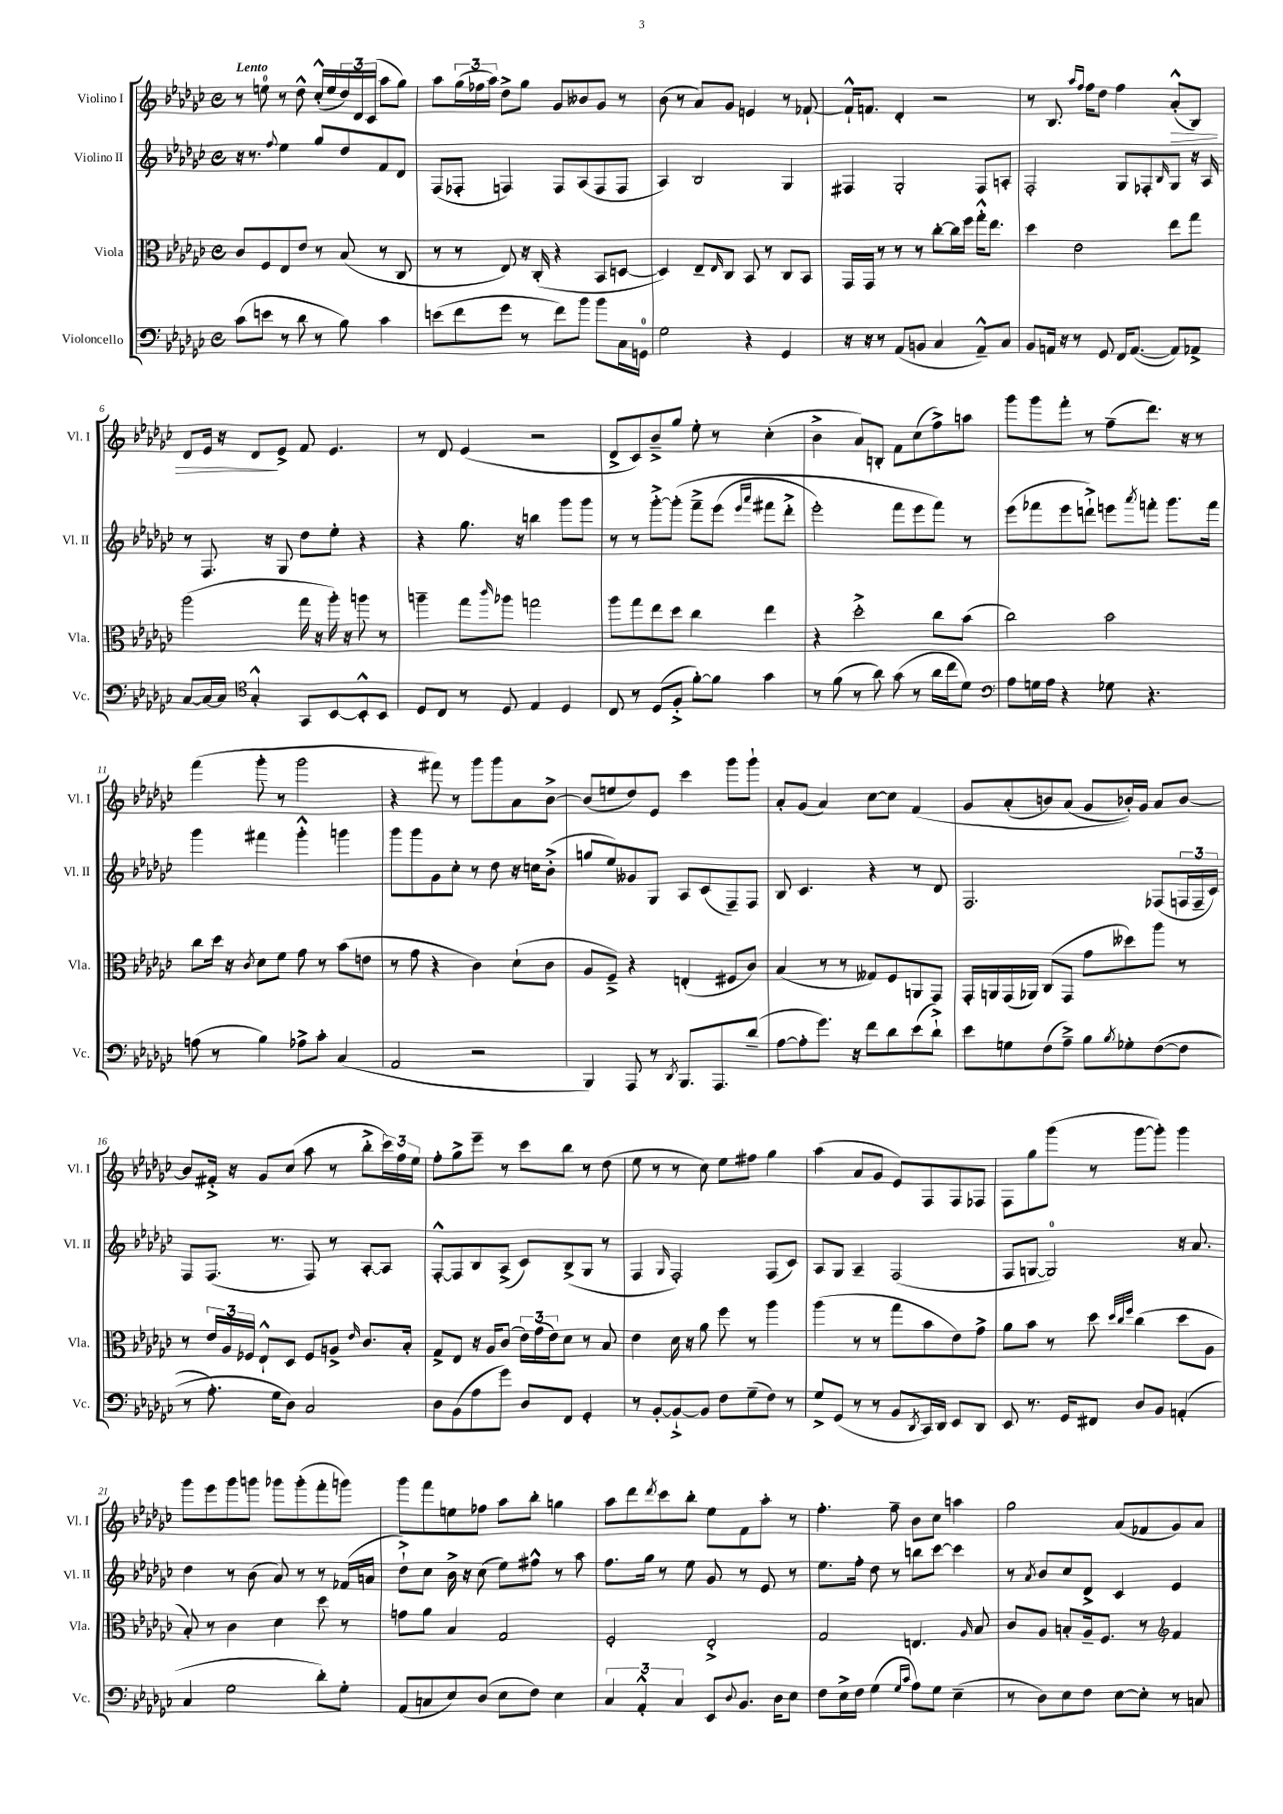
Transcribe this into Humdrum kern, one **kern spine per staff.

**kern	**kern	**kern	**kern
*staff4	*staff3	*staff2	*staff1
*clefF4	*clefC3	*clefG2	*clefG2
*k[b-e-a-d-g-c-]	*k[b-e-a-d-g-c-]	*k[b-e-a-d-g-c-]	*k[b-e-a-d-g-c-]
*M4/4	*M4/4	*M4/4	*M4/4
*met(c)	*met(c)	*met(c)	*met(c)
(8c-	8c-	16r	8r
.	.	8.r	.
8e	8F	.	8ee
.	.	8qqff	.
8r	8E-	4ee-	8r
8d-	8e-	.	8dd-^^
8r	8r	8gg-	(16cc-'^^
.	.	.	16ee
8B-)	(8B-	8dd-	24dd-)
.	.	.	24d-
.	.	.	(24c-
4c-	8r	8f	8aa-
.	8C-	8d-	8gg-)
=	=	=	=
(8e	8r	(8F	8aa-
8f	8r	8F-'	(24gg-
.	.	.	24ff-
.	.	.	24aa-)
8g-	8E-)	4F)	8dd-^
8r	16r	.	8gg-
.	(16C-'	.	.
8f)	4r	8F	8g-
8b-	.	(8A-	8b--
8b-	8BB-	8F	8g-
16C-	[8D	8F	8r
16GG	.	.	.
=	=	=	=
2G-	4D])	4A-)	(8b-
.	.	.	8r
.	8E-~	2B-	8a-)
.	16qqE-	.	.
.	8C-	.	8g-
4r	8BB-	.	4e
.	8r	.	.
4GG-	8C-	4G-	8r
.	8BB-	.	[8f-`
=	=	=	=
16r	16GG-	4F#	16f-`^^]
16r	16GG-	.	8.f
8r	8r	.	.
(8AA-	8r	2G-'	4d-'
8BB	8r	.	.
4C-	[8cc-'	.	2r
.	16cc-]	.	.
.	16ff	.	.
8AA-~^^)	16gg-'^^	8F#	.
.	8.ee-	.	.
8C-	.	8A'	.
=	=	=	=
8BB-	4dd-	2F'	8r
16AA	.	.	8.B-
16r	.	.	.
8r	2e-	.	.
.	.	.	16qqaa-
.	.	.	16qqff
.	.	.	16ff
8GG-	.	.	8dd-
16FF	.	8G-	4ff
([8.AA	.	.	.
.	.	8F-'	.
.	.	16qqB-	.
8AA])	8ee-	8G-	(8a-'^^
8AA-^	8gg-	16r	8B-)
.	.	16A-	.
=	=	=	=
[8C-	(2aa-	8r	8d-
16C-_	.	8.F	16e-
16C-]	.	.	16r
*clefC4	*	*	*
4G-'^^	.	.	8d-
.	.	16r	.
.	.	8G-	8e-^
8GG-	16gg-	8dd-	8f
.	16r	.	.
[8BB-	16aa-')	8ee-'	4.e-
.	16r	.	.
8BB-'^^]	8aa	4r	.
8BB-	8r	.	.
=	=	=	=
8D-	4aa~	4r	8r
8C-	.	.	8d-
8r	8gg-	8.gg-	(4e-
.	16qqccc-	.	.
8D-	8aa-	.	.
.	.	16r	.
4E-	2gg	4bb	2r
4D-	.	8ggg-	.
.	.	8ggg-	.
=	=	=	=
8C-	8aa-	8r	8d-^
8r	8gg-	8r	8c-)
(8D-	8ee-	[8ggg-'^	8b-~^
8F'^	8dd-	&(8ggg-']	8gg-
[8f')	4cc-	8fff~^	8ee-'
8f]	.	(8eee-	8r
.	.	16qqeee-	.
.	.	16qqaaa-	.
4g-	4ee-	8fff#	(4cc-'
.	.	8ddd-'^	.
=	=	=	=
8r	4r	2eee-')	4b-^
(8f	.	.	.
8r	2dd-'^	.	8a-)
8a-)	.	.	8B'
(8g-	.	8fff	8f
8r	.	8eee-	(8cc-
16a-	8cc-	8fff&)	8ff^)
16cc-	.	.	.
8d-)	(8b-	8r	8aa
=	=	=	=
*clefF4	*	*	*
8A-	2cc-)	(8eee-	8ggg-
16G	.	8fff-	8ggg-
16A-	.	.	.
4r	.	8eee-	8fff'
.	.	8ddd`^)	8r
8G-	2b-	8eee	(8ff~
.	.	8qaaa-	.
4.r	.	8fff'	8.ddd-)
.	.	8.ggg-	.
.	.	.	16r
.	.	.	8r
.	.	16fff	.
=	=	=	=
(8A	8cc-	4ggg-	(4fff
8r	16dd-	.	.
.	16r	.	.
.	8qc-	.	.
4B-)	8d-	4fff#	8ggg-'
.	8f	.	8r
8A-^	8g-	4ggg-'^^	2ggg-
8c-'	8r	.	.
(4C-	(8b-	4ggg	.
.	8e	.	.
=	=	=	=
2AA-	8r	8ggg-	4r
.	8g-	8ggg-	.
.	4r	8g-	8fff#)
.	.	8cc-'	8r
2r	4c-)	8r	8ggg-
.	.	8dd-	8ggg-
.	(8d-`	16r	8a-
.	.	16cc	.
.	8c-	(8b-'^	[8b-^
=	=	=	=
4BBB-)	8A-	8gg	(8b-]
.	8F~^)	8ee-)	8ee
8AAA-	4r	8g--	8dd-)
8r	.	8G-	8e-
8qDD-	.	.	.
8.BBB-	(4E'	8A-	4ccc-
.	.	(8c-	.
8.AAA-	.	.	.
.	8F#	8F~)	8ggg-
(8d-~	8c-)	8F	8ggg-`
=	=	=	=
[8A-	(4B-	8B-	8a-'
8A-']	.	4.c-	(8g-
8.g-)	8r	.	4a-)
.	8r	.	.
16r	.	.	.
8f	8G--)	4r	[8cc-
8d-	8F	.	8cc-]
(8e-	8AA	8r	&(4f
8d-`^)	8GG-	8d-	.
=	=	=	=
8e-	16GG-'	2.F	8g-
.	16AA	.	.
8G	(16GG-	.	(8a-'
.	16AA-)	.	.
(8F	(8C-	.	8b)
8A-~^)	8GG-	.	(8a-
8B-	8g-	.	8g-
8qB-	.	.	.
8G-'	8dd--)	.	16b-')&)
.	.	.	16g-
&(([8F	8aa-	(8F-	8a-
8F]	8r	24F	[8b-
.	.	24F~	.
.	.	24c-)	.
=	=	=	=
8r	8r	8F	8b-]
8.A-')	24e-	(8.F	16f#'^
.	24A-	.	.
.	.	.	16r
.	24F-	.	.
.	8E-`^^	.	8g-
16G-	.	8.r	.
8D-&)	8D-	.	(8cc-
2C-	8F-	8F)	8aa-
.	8A^	8r	8r
.	16qqe-	.	.
.	8.c-	[8A-'	8bb-'^
.	.	8A-]	24ccc-)
.	.	.	24ff
.	16B-'	.	.
.	.	.	24ee-
=	=	=	=
8D-	8G-^	[8F'^^	8ff'
(8BB-	8E-	8F]	8gg-^
8A-	16r	8B-	8eee-~
.	16A-	.	.
8g-)	(8c-	(8A-^	8r
8D-	24e-)	8c-)	8ccc-
.	(24g-	.	.
.	24e-)	.	.
8FF	8d-	(8B-^	8bb-
4GG-'	8r	8G-	8r
.	8B-	8r	(8dd-
=	=	=	=
8r	4e-	4F	8ee-
[8BB-'	.	.	8r
.	.	16qqG-	.
8BB-`^_	16d-	2F')	8r
.	16r	.	.
8BB-]	8a-	.	8cc-)
8F	8ff	.	8ee-
(8G-~	8r	.	8ff#
8F)	4aa-	(8F	4gg-
8r	.	8c-)	.
=	=	=	=
8G-^	(4aa-	8A-	(4aa-
(8GG-	.	8G-	.
8r	8r	4A-~	8a-
8r	8r	.	8g-
8BB-	8gg-	(2F	8e-)
8qDD-	.	.	.
16CC-)	8b-	.	8F
16DD-	.	.	.
8EE-	8e-)	.	8F
8DD-	8g-^	.	8F-
=	=	=	=
8EE-	8a-	8F	8F
8.r	8b-	[8G	8gg-
.	8r	2G])	(8ggg-
16GG-	.	.	.
8FF#	8dd-	.	8r
.	32qqdd-	.	.
.	32qqcc-	.	.
.	32qqff	.	.
8D-	(4cc-	.	[8ggg-
8BB-	.	.	8ggg-'])
(4AA'	8dd-	16r	4ggg-
.	.	8.a-	.
.	8A-	.	.
=	=	=	=
4C-	8B-')	4dd-	8ggg-
.	8r	.	8eee-
2G-	4c-	8r	8ggg-
.	.	(8b-	8ggg
.	4d-	8a-)	8ggg-
.	.	8r	(8ggg-'
8d-')	8dd-	8r	8fff'
8G-'	8r	(16f-	8ggg)
.	.	16a	.
=	=	=	=
(8AA-	8g	8dd-`^)	8ggg-
8C	8a-	8cc-	8fff
8E-)	4B-	16b-^	8ee
.	.	16r	.
(8D-	.	(8cc-	8ff-
8E-	2G-	8ee-)	8aa-
8F)	.	8ff#^^	8bb-'
4E-	.	8r	4gg
.	.	8aa-	.
=	=	=	=
6C-	2F'	8.ff	8aa-
.	.	.	8ddd-
6AA-'^^	.	.	.
.	.	16gg-	.
.	.	.	8qddd-
.	.	8r	8ccc-
6C-	.	.	.
.	.	8ee-	8bb-'
8EE-	2E-'^	8g-	8ee-
8qqD-	.	.	.
8.BB-	.	8r	8f
.	.	8e-	8aa-'
16D-	.	.	.
8E-	.	8r	8r
=	=	=	=
8F	2G-	8.ee-	4.ff'
16E-^	.	.	.
16F	.	16ff'	.
(4G-	.	8dd-	.
.	.	8r	8ff~
16qqG-	.	.	.
16qqc-	.	.	.
8A-)	4.E	8bb	8b-
8G-	.	[8ccc-	8cc-
(4E-~	.	4ccc-]	4aa
.	16qqA-	.	.
.	8B-	.	.
=	=	=	=
8r	8c-	8r	2gg-
.	.	8qa-	.
8D-)	8A-	8b-	.
8E-	8B'	8cc-	.
8F	16A-~	8d-^	.
.	8.F	.	.
[8E-	.	4c-	(8a-
8E-']	8r	.	8f-
*	*clefG2	*	*
8r	4f	4e-	8g-)
8C	.	.	8a-
==	==	==	==
*-	*-	*-	*-
